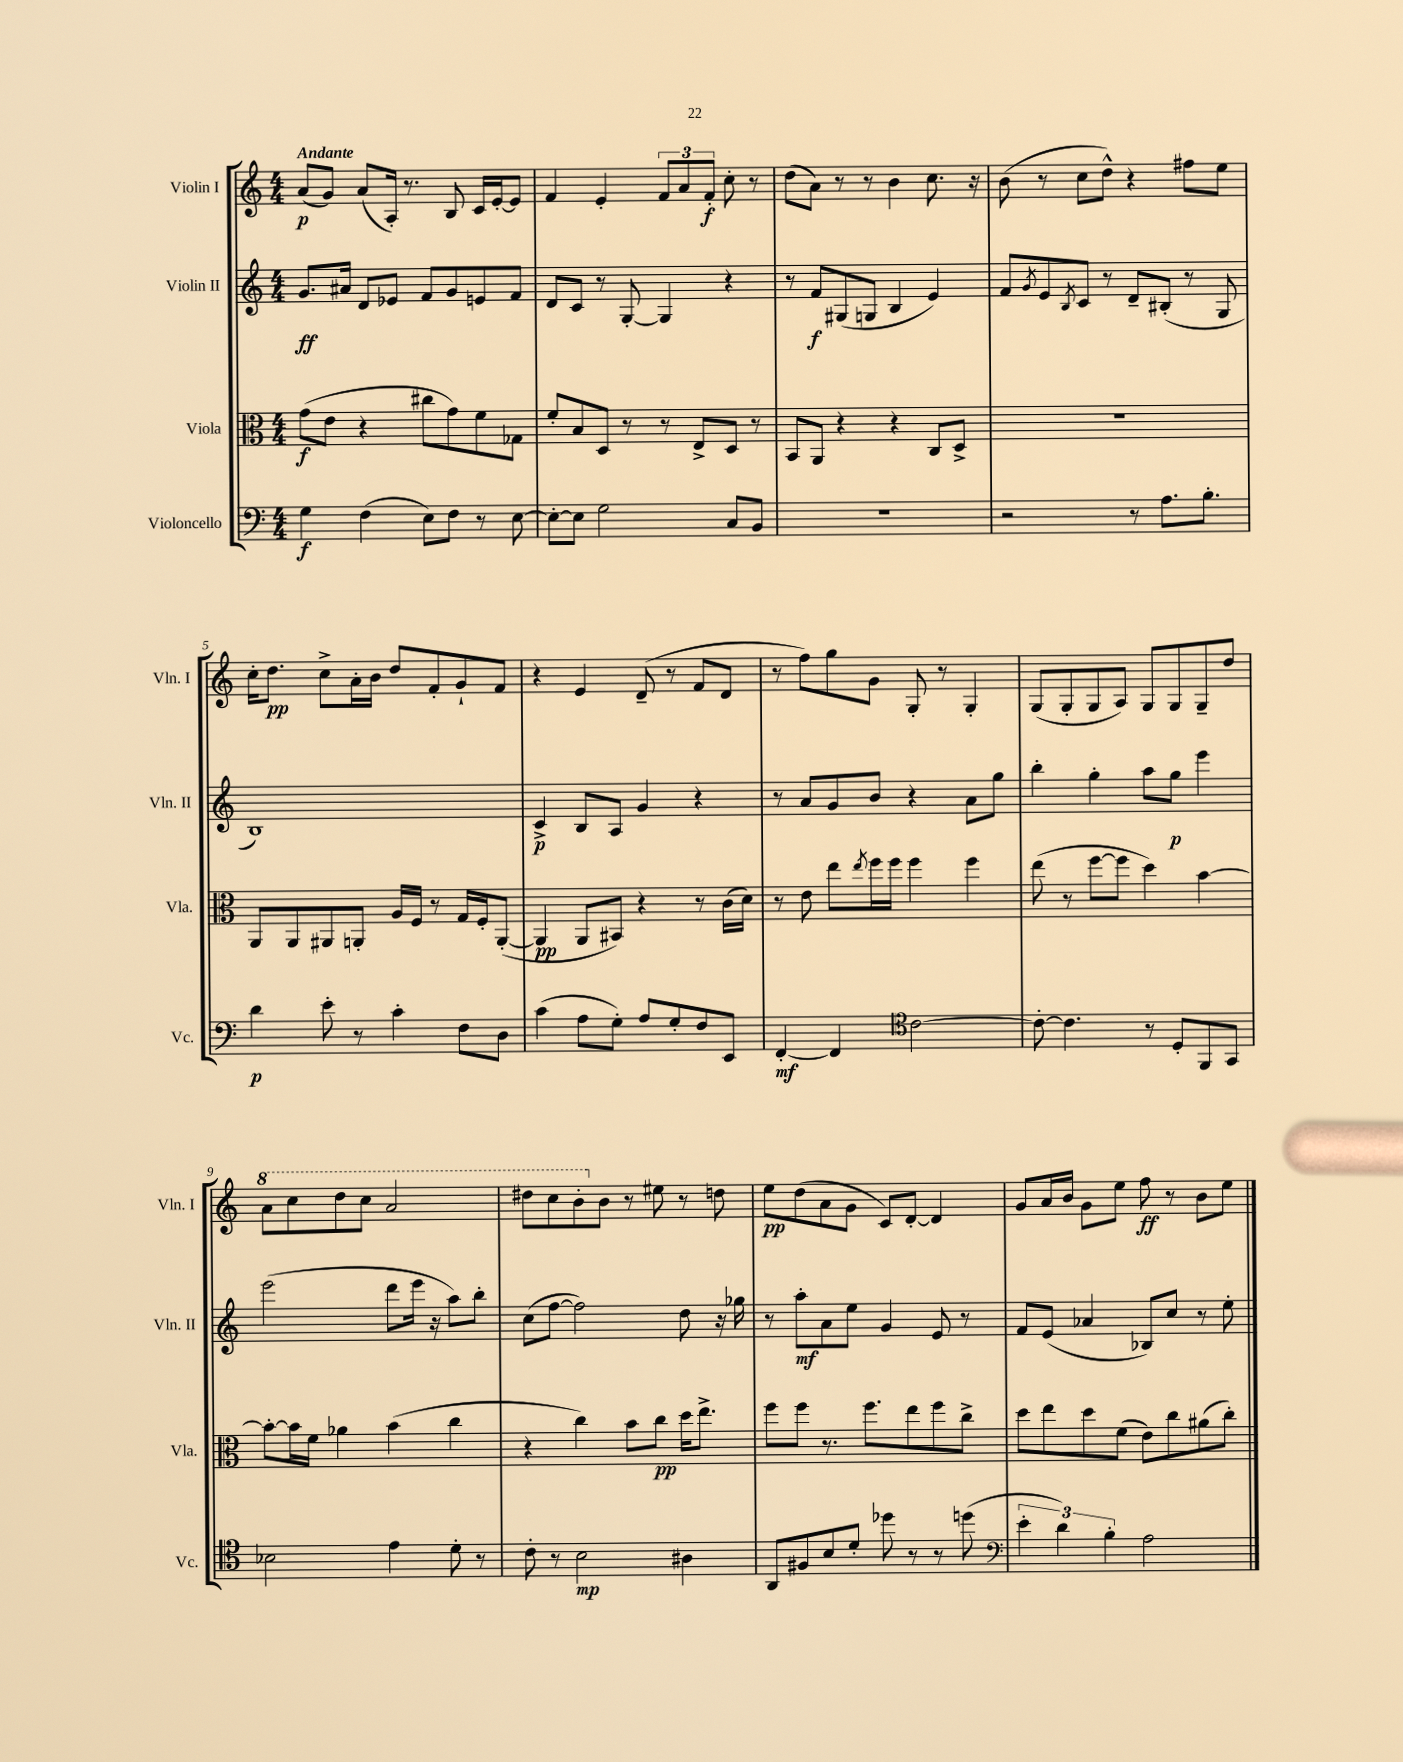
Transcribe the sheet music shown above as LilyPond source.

<<
\new StaffGroup <<
\new Staff = "s0" \with { instrumentName = "Violin I" shortInstrumentName = "Vln. I" } {
    \clef treble \key c \major \numericTimeSignature \time 4/4 \tempo "Andante"
    a'8\p( g'8) a'8( a16-.) r8. b8 c'16 e'16~-. e'8 |
    f'4 e'4-. \tuplet 3/2 { f'8 a'8 f'8-.\f } c''8-. r8 |
    d''8( a'8) r8 r8 b'4 c''8. r16 |
    b'8( r8 c''8 d''8-^) r4 fis''8 e''8 |
    c''16-. d''8.\pp c''8-> a'16-. b'16 d''8 f'8-. g'8-! f'8 |
    r4 e'4 d'8--( r8 f'8 d'8 |
    r8 f''8) g''8 g'8 g8-. r8 g4-. |
    g8( g8-. g8 a8) g8 g8 g8-- d''8 |
    \ottava #1 a''8 c'''8 d'''8 c'''8 a''2 |
    dis'''8 c'''8 b''8-. \ottava #0 b'8 r8 eis''8 r8 d''!8 |
    e''8\pp d''8( a'8 g'8 c'8) d'8~-. d'4 |
    g'8 a'16 b'16 g'8 e''8 f''8\ff r8 b'8 e''8 \bar "|." |
}
\new Staff = "s1" \with { instrumentName = "Violin II" shortInstrumentName = "Vln. II" } {
    \clef treble \key c \major \numericTimeSignature \time 4/4
    g'8.\ff ais'16 d'8 ees'8 f'8 g'8 e'8 f'8 |
    d'8 c'8 r8 g8~-. g4 r4 |
    r8 f'8\f gis8( g8 b4 e'4) |
    f'8 \acciaccatura { g'8 } e'8 \acciaccatura { b8 } c'8 r8 d'8-- bis8-.( r8 g8 |
    b1) |
    c'4->\p b8 a8 g'4 r4 |
    r8 a'8 g'8 b'8 r4 a'8 g''8 |
    b''4-. g''4-. a''8 g''8\p e'''4 |
    e'''2( d'''8 e'''16 r16 a''8) b''8-. |
    c''8( f''8~ f''2) d''8 r16 ges''16 |
    r8 a''8-.\mf a'8 e''8 g'4 e'8 r8 |
    f'8 e'8( aes'4 bes8) c''8 r8 e''8-. \bar "|." |
}
\new Staff = "s2" \with { instrumentName = "Viola" shortInstrumentName = "Vla." } {
    \clef alto \key c \major \numericTimeSignature \time 4/4
    g'8\f( e'8 r4 cis''8 g'8) f'8 ges8 |
    f'8-. b8 d8 r8 r8 e8-> d8 r8 |
    b,8 a,8 r4 r4 c8 d8-> |
    r1 |
    a,8 a,8 ais,8 a,8-. a16 f16 r8 g16 f16-. a,8~-.( |
    a,4\pp a,8 bis,8) r4 r8 c'16( d'16) |
    r8 e'8 e''8 \acciaccatura { e''8 } f''16 f''16 f''4 f''4 |
    e''8( r8 f''8~ f''8 d''4) b'4~ |
    b'8~-. b'16 f'16 aes'4 b'4( c''4 |
    r4 c''4) b'8 c''8\pp d''16 e''8.-> |
    f''8 f''8 r8. f''8. e''8 f''8 c''8-> |
    d''8 e''8 d''8 f'8( e'8) c''8 ais'8( c''8-.) \bar "|." |
}
\new Staff = "s3" \with { instrumentName = "Violoncello" shortInstrumentName = "Vc." } {
    \clef bass \key c \major \numericTimeSignature \time 4/4
    g4\f f4( e8) f8 r8 e8~ |
    e8~-. e8 g2 c8 b,8 |
    R1 |
    r2 r8 a8. b8.-. |
    d'4\p e'8-. r8 c'4-. f8 d8 |
    c'4( a8 g8-.) a8 g8-. f8 e,8 |
    f,4~-.\mf f,4 \clef tenor c'2~ |
    c'8~-. c'4. r8 d8-. f,8 g,8 |
    bes2 e'4 d'8-. r8 |
    c'8-. r8 b2\mp ais4 |
    a,8 fis8 b8 d'8-. des''8 r8 r8 d''8( |
    \clef bass \tuplet 3/2 { e'4-. d'4) b4-. } a2 \bar "|." |
}
>>
>>
